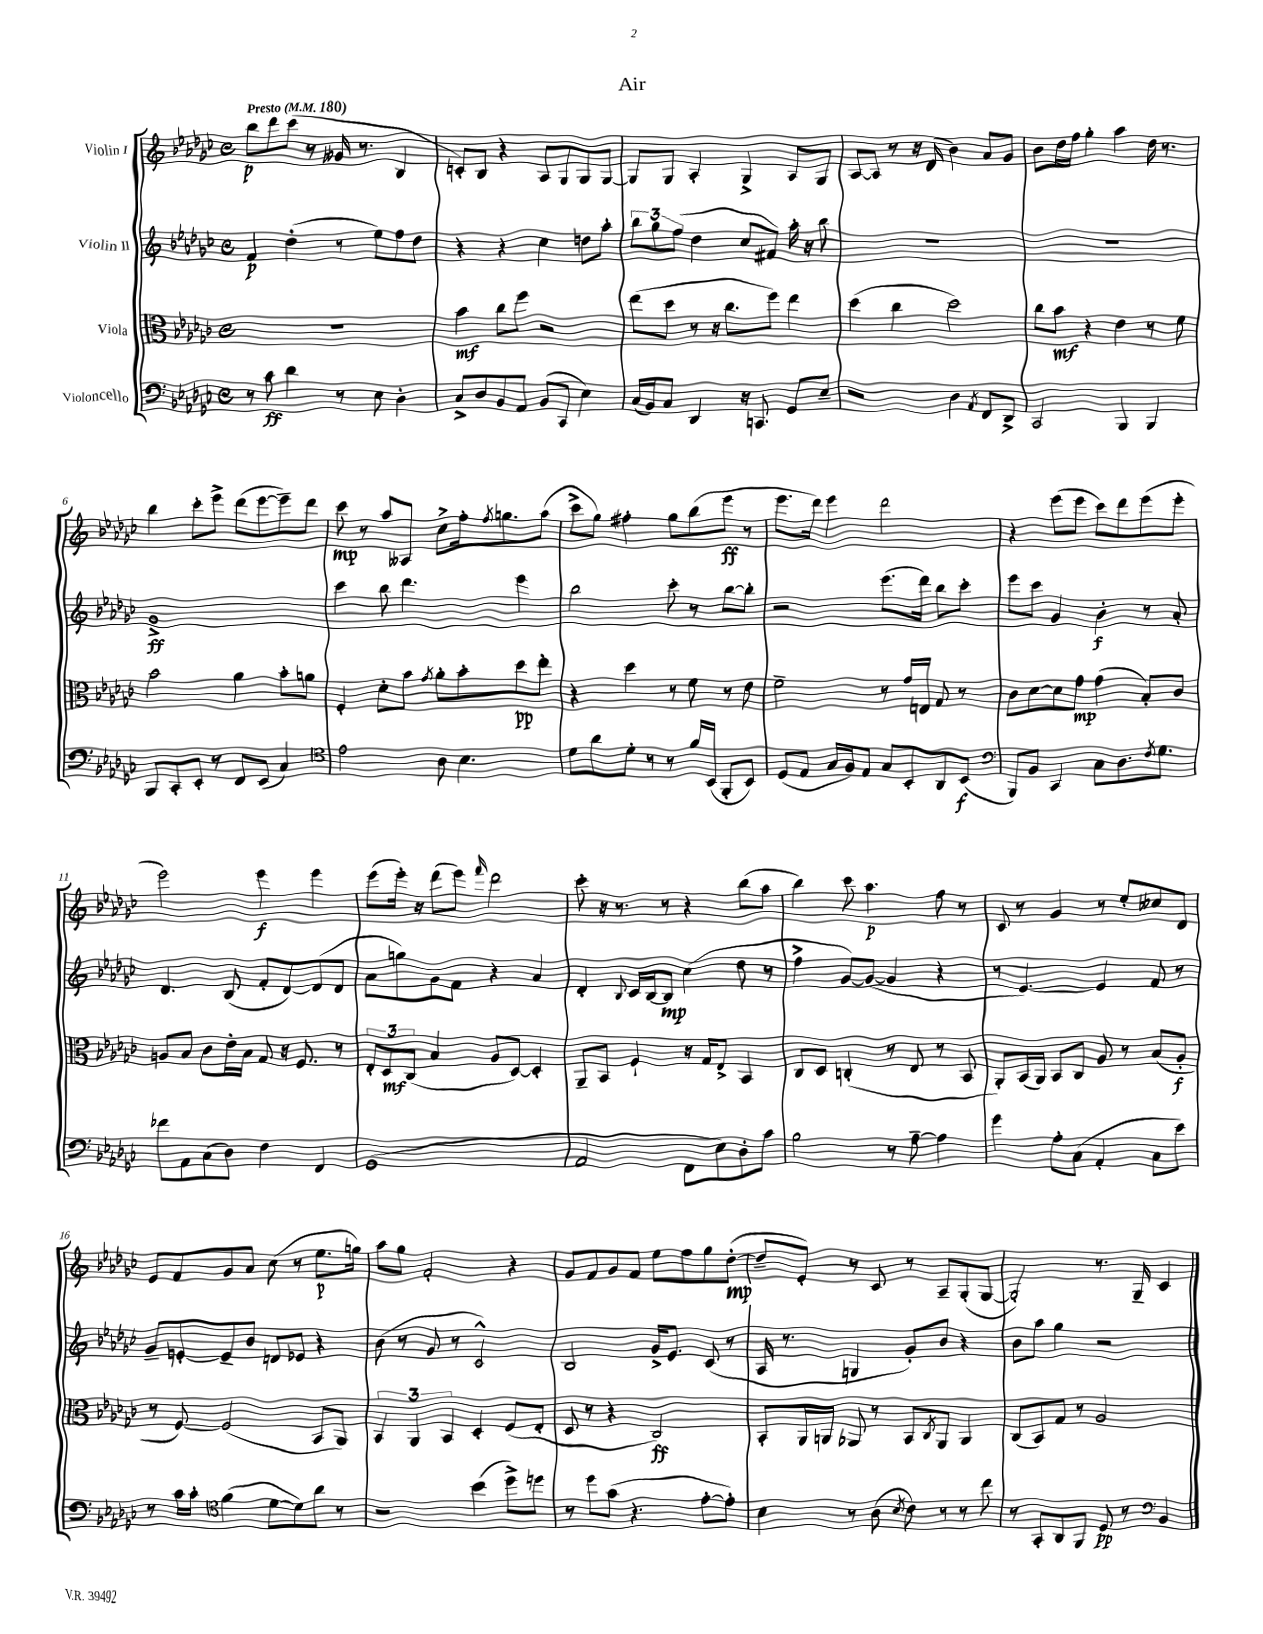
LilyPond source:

\header { title = "Air" }
<<
\new StaffGroup <<
\new Staff = "s0" \with { instrumentName = "Violin I" } {
    \clef treble \key ges \major \defaultTimeSignature \time 4/4 \tempo "Presto" 4 = 180
    bes''8\p des'''8 ces'''8( r8 geses'16 r8. bes4 |
    c'8-.) bes8 r4 aes8 ges8 ges8 ges8~ |
    ges8 ges8 aes4-. ges4-> aes8 ges8 |
    aes8~ aes8 r8 r16 des'16( bes'4) aes'8 ges'8 |
    bes'8 des''16 f''16 ges''4-. aes''4 des''16 r8. |
    bes''4 ces'''8-. ees'''8-> des'''8( ees'''8~ ees'''8--) des'''8 |
    ces'''8\mp r8 aes''8 aeses8 ces''8-> f''16-. \acciaccatura { f''8 } g''8. aes''8( |
    ces'''8-> ges''8) fis''4-. ges''8 bes''8( ees'''8\ff r8 |
    ees'''8. des'''16) ees'''4 des'''2 |
    r4 ees'''8( ees'''8 ces'''8) des'''8 ees'''8( ees'''8-. |
    ees'''2) ees'''4\f ees'''4 |
    ees'''8( ees'''16-.) r16 des'''8( ees'''8) \grace { f'''16 } des'''2 |
    ces'''8-. r16 r8. r8 r4 bes''8( aes''8 |
    bes''4) ces'''8 aes''4.\p f''8 r8 |
    ces'8 r8 ges'4 r8 ees''8-. ceses''8 des'8 |
    ees'8 f'8 ges'8 aes'8 ces''8( r8 ees''8.\p g''16) |
    aes''8 ges''8 f'2-. r4 |
    ges'8 f'8 ges'8 f'8 ees''8 f''8 ges''8 des''8~-.\mp( |
    des''8-- ees'8-.) r8 ces'8 r8 aes8-- ges8-.( ges8~ |
    ges2-.) r8. ges16-- ces'4 \bar "|." |
}
\new Staff = "s1" \with { instrumentName = "Violin II" } {
    \clef treble \key ges \major \defaultTimeSignature \time 4/4
    f'4\p des''4-.( r8 ees''8) f''8 des''8 |
    r4 r4 ces''4 d''8 aes''8-. |
    \tuplet 3/2 { bes''8 ges''8 f''8( } des''4 ces''8 fis'8) aes''16-. r16 bes''8 |
    R1 |
    R1 |
    ges'1->\ff |
    ces'''4 bes''8 des'''4. ees'''4 |
    bes''2 ces'''8-. r8 bes''8~ bes''8-. |
    r2 ees'''8.( des'''16) bes''8 ces'''8-. |
    ees'''8 ces'''8 ges'4 bes'4-.\f r8 aes'8-. |
    des'4. bes8( f'8-. des'8~) des'8( des'8 |
    aes'8 g''8) ges'8 f'8 r4 aes'4 |
    des'4-. \appoggiatura { bes8 } ces'16 bes16~ bes8\mp ces''4( des''8 r8 |
    f''4-> ges'8~) ges'8~( ges'4 r4 |
    r8 ees'4.~) ees'4 f'8 r8 |
    ges'8-- e'8~-. e'8-- bes'8 d'8 ees'8 r4 |
    bes'8( r8 ges'8 r8 ces'2-^) |
    bes2 ges'16-> ees'8. ces'8( r8 |
    aes16 r8. g4 ges'8-.) bes'8 r4 |
    bes'8 aes''8 ges''4 r2 \bar "|." |
}
\new Staff = "s2" \with { instrumentName = "Viola" } {
    \clef alto \key ges \major \defaultTimeSignature \time 4/4
    R1 |
    bes'4\mf ces''8 f''8 r2 |
    ees''8( des''8 r8 r16 ces''8. f''8) ees''4 |
    des''4( ces''4 des''2) |
    ces''8 bes'8\mf r4 ees'4 r8 f'8 |
    bes'2 aes'4 bes'8-. a'8 |
    f4-. des'8-. bes'8 \acciaccatura { ges'8 } aes'8-. bes'8-. des''8\pp ees''8-. |
    r4 des''4 r8 f'8 r8 ees'8 |
    f'2-- r8 ges'16 e16 ges8 r8 |
    ces'8 des'8~ des'8 ges'8\mp ges'4( bes8-.) ces'8 |
    a8 bes8 ces'8 ees'16-. bes16 ges8 r16 f8. r8 |
    \tuplet 3/2 { ees8-. des8\mf ces8( } bes4 aes8 des8~) des4-. |
    aes,8-- bes,8 f4-! r16 ges16 ees8-> bes,4 |
    ces8 des8 c4-.( r8 ees8 r8 bes,8 |
    aes,8-.) bes,16( aes,16) bes,8 ces8 aes8 r8 bes8( aes8-.\f |
    r8 f8~) f2( bes,8 aes,8) |
    \tuplet 3/2 { bes,4 aes,4 bes,4 } des4-. f8( ees8-. |
    des8 r8 r4 ces2\ff) |
    bes,8-. aes,16 a,16 aes,8 r8 bes,8 \acciaccatura { ces8 } aes,8 aes,4 |
    ces8( bes,8) ges8 r8 aes2 \bar "|." |
}
\new Staff = "s3" \with { instrumentName = "Violoncello" } {
    \clef bass \key ges \major \defaultTimeSignature \time 4/4
    r8 ces'8\ff des'4 r8 ees8 des4-. |
    ces8-> des8 bes,8 aes,8 bes,8( ces,8 ees4) |
    ces16( bes,16) ces8 des,4 r16 c,8. ges,8 ees8-- |
    r2 des4 \acciaccatura { aes,8 } f,8 des,8-> |
    ces,2 bes,,4 bes,,4 |
    bes,,8 ces,8-. ees,8-. r8 f,8 ees,8( ces4) |
    \clef tenor ees'2 aes8 bes4. |
    des'8 aes'8 des'8-. r8 r8 f'16 bes,16( f,8-. bes,8) |
    des8( ees8 ges16 f16) ees8 ges8 bes,8-. aes,8 bes,8\f( |
    \clef bass bes,,8) bes,8 ces,4 ces8 des8. \acciaccatura { f8 } ges8. |
    fes'8 aes,8 ces8( des8) f4 f,4 |
    ges,1( |
    aes,2 f,8 ees8) des8-. ces'8 |
    bes2 r8 aes8~-- aes4 |
    ges'4 aes8-. ces8( aes,4-. ces8 ees'8) |
    r8 ces'16 ces'16-. \clef tenor f'4( des'8~ des'8) aes'8 r8 |
    r2 bes'4( des''8->) d''8 |
    r8 des''8 ges'8( r4. ees'8~-. ees'8-.) |
    bes4 r8 aes8( \acciaccatura { bes8 } ces'8) r8 r8 ces''8 |
    r8 ges,8-. aes,8 f,8 des8\pp r8 \clef bass bes,4 \bar "|." |
}
>>
>>
